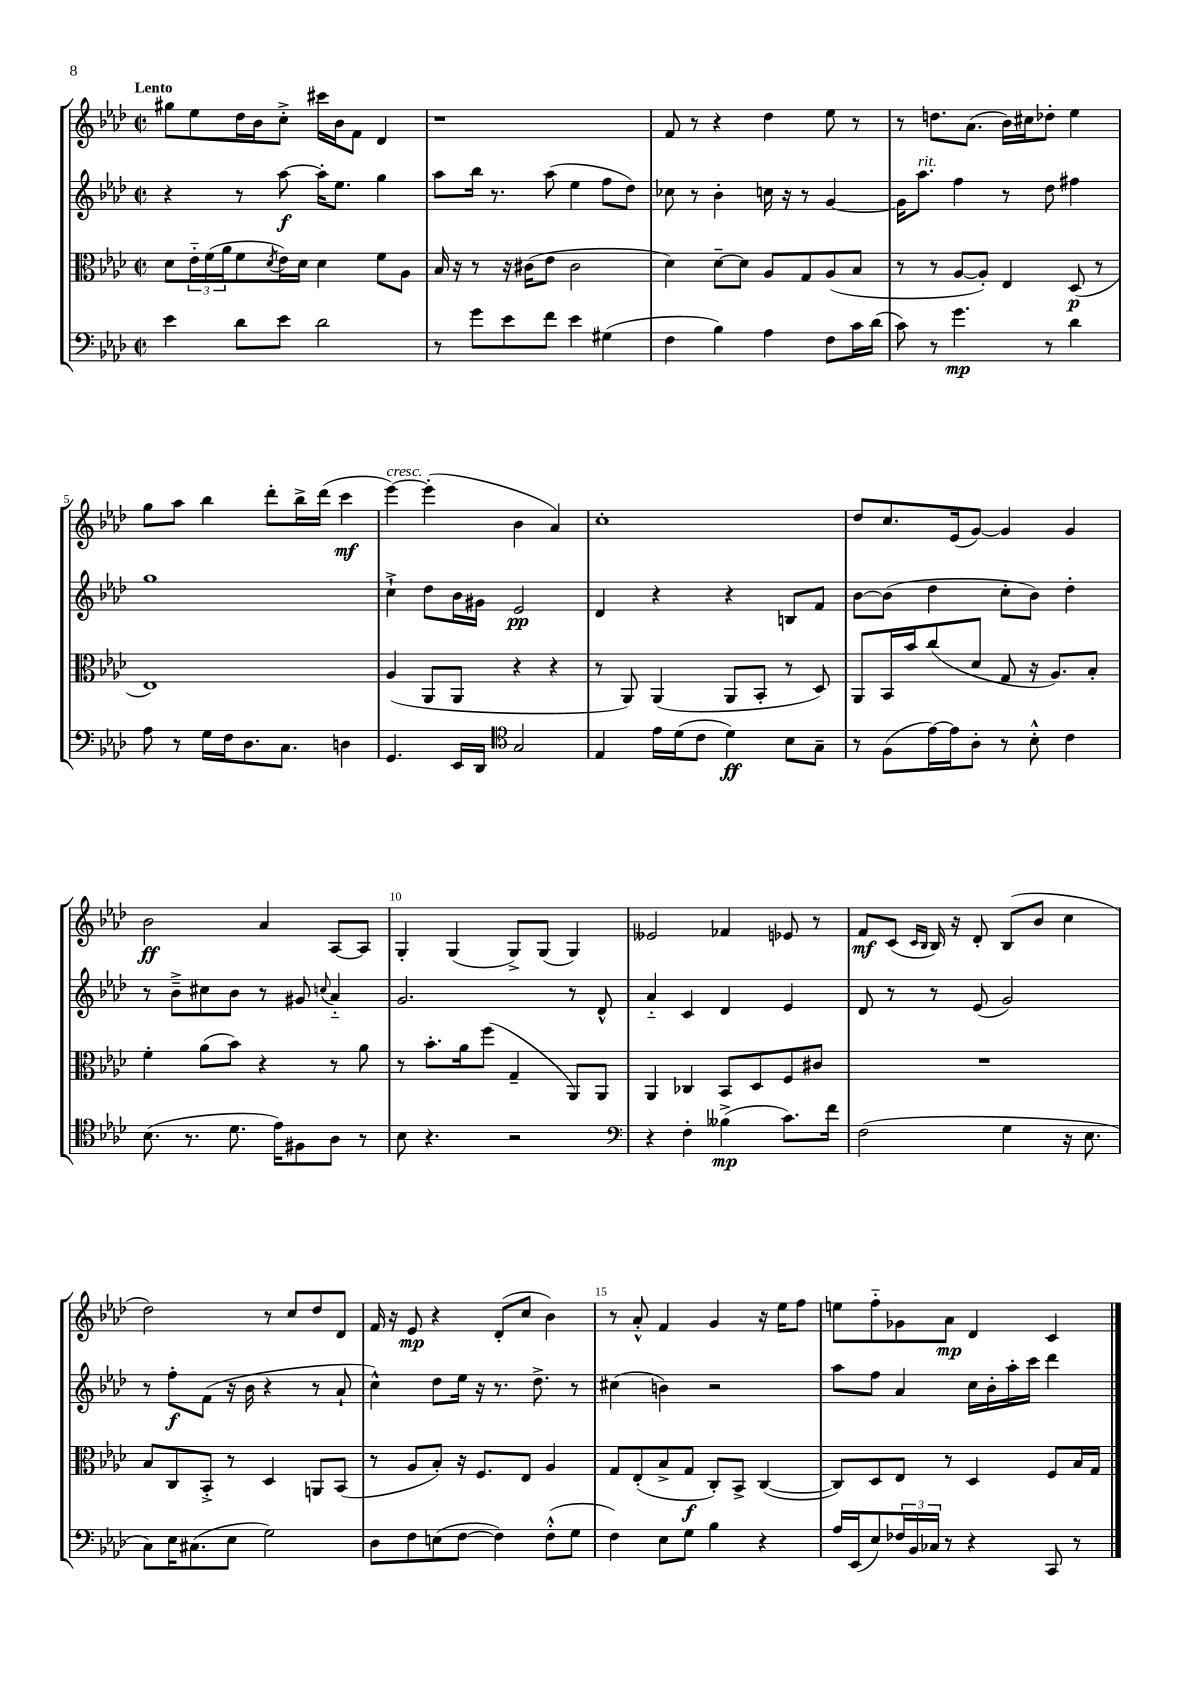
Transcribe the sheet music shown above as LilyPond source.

<<
\new StaffGroup <<
\new Staff = "s0" {
    \clef treble \key aes \major \defaultTimeSignature \time 2/2 \tempo "Lento"
    gis''8 ees''8 des''16 bes'16 c''8-.-> cis'''16 bes'16 f'8 des'4 |
    r1 |
    f'8 r8 r4 des''4 ees''8 r8 |
    r8 d''8. aes'8.( bes'16) cis''16 des''8-. ees''4 |
    g''8 aes''8 bes''4 des'''8-. bes''16-> des'''16( c'''4\mf |
    ees'''4~^\markup { \italic "cresc." }) ees'''4-.( bes'4 aes'4) |
    c''1-. |
    des''8 c''8. ees'16( g'8~) g'4 g'4 |
    bes'2\ff aes'4 aes8~ aes8 |
    g4-. g4( g8->) g8( g4) |
    eeses'2 fes'4 ees'8 r8 |
    f'8\mf c'8( \grace { c'16 bes16 } bes16) r16 des'8-. bes8( bes'8 c''4 |
    des''2) r8 c''8 des''8 des'8 |
    f'16 r16 ees'8\mp r4 des'8-.( c''8 bes'4) |
    r8 aes'8-.-^ f'4 g'4 r16 ees''16 f''8 |
    e''8 f''8-_ ges'8 aes'8\mp des'4 c'4 \bar "|." |
}
\new Staff = "s1" {
    \clef treble \key aes \major \defaultTimeSignature \time 2/2
    r4 r8 aes''8~\f aes''16-. ees''8. g''4 |
    aes''8 bes''16 r8. aes''8( ees''4 f''8 des''8) |
    ces''8 r8 bes'4-. c''16 r16 r8 g'4~ |
    g'16 aes''8.^\markup { \italic "rit." } f''4 r8 des''8 fis''4 |
    g''1 |
    c''4-!-> des''8 bes'16 gis'16 ees'2\pp |
    des'4 r4 r4 b8 f'8 |
    bes'8~ bes'8( des''4 c''8-. bes'8) des''4-. |
    r8 bes'8---> cis''8 bes'8 r8 gis'8 \appoggiatura { c''8 } aes'4-_ |
    g'2. r8 des'8-^ |
    aes'4-_ c'4 des'4 ees'4 |
    des'8 r8 r8 ees'8( g'2) |
    r8 f''8-.\f f'8( r16 bes'16 r4 r8 aes'8-! |
    c''4-^) des''8 ees''16 r16 r8. des''8.-> r8 |
    cis''4( b'4) r2 |
    aes''8 f''8 aes'4 c''16 bes'16-. aes''16-. c'''16 des'''4 \bar "|." |
}
\new Staff = "s2" {
    \clef alto \key aes \major \defaultTimeSignature \time 2/2
    des'8 \tuplet 3/2 { ees'16-_ f'16( aes'16 } f'8 \acciaccatura { des'8 } ees'16) des'16 des'4 f'8 aes8 |
    bes16 r16 r8 r16 cis'16( ees'8 cis'2 |
    des'4) des'8~-- des'8 aes8 g8 aes8( bes8 |
    r8 r8 aes8~ aes8-.) ees4 des8\p( r8 |
    ees1) |
    aes4( aes,8 aes,8 r4 r4 |
    r8 aes,8) aes,4( aes,8 bes,8-. r8 des8) |
    aes,8 bes,16 bes'16 c''8( des'8 g8 r16 aes8.) bes8-. |
    f'4-. aes'8( bes'8) r4 r8 aes'8 |
    r8 bes'8.-. aes'16 f''8( g4-- aes,8) aes,8 |
    aes,4 ces4 bes,8 des8 f8 cis'8 |
    R1 |
    bes8 c8 bes,8-.-> r8 des4 a,8 bes,8( |
    r8 aes8 bes8-.) r16 f8. ees8 aes4 |
    g8 ees8-.( bes8-> g8\f c8-.) bes,8-> c4~( |
    c8) des8 ees8 r8 des4 f8 bes16 g16 \bar "|." |
}
\new Staff = "s3" {
    \clef bass \key aes \major \defaultTimeSignature \time 2/2
    ees'4 des'8 ees'8 des'2 |
    r8 g'8 ees'8 f'8 ees'4 gis4( |
    f4 bes4) aes4 f8 c'16 des'16( |
    c'8) r8 g'4.\mp r8 des'4 |
    aes8 r8 g16 f16 des8. c8. d4 |
    g,4. ees,16 des,16 \clef tenor g2 |
    ees4 ees'16 des'16( c'8 des'4\ff) bes8 g8-- |
    r8 f8( ees'16~) ees'16 aes8-. r8 bes8-.-^ c'4 |
    bes8.( r8. des'8. ees'16) fis8 aes8 r8 |
    bes8 r4. r2 |
    \clef bass r4 f4-. beses4->\mp( c'8.) f'16 |
    f2( g4 r16 ees8. |
    c8) ees16 cis8.( ees8 g2) |
    des8 f8 e8( f8~ f4) f8-.-^( g8 |
    f4) ees8 g8 bes4 r4 |
    aes16 ees,16( ees8) \tuplet 3/2 { fes16 bes,16 ces16 } r8 r4 c,8 r8 \bar "|." |
}
>>
>>
\layout { \context { \Score \override BarNumber.break-visibility = ##(#f #t #t) barNumberVisibility = #(every-nth-bar-number-visible 5) } }
